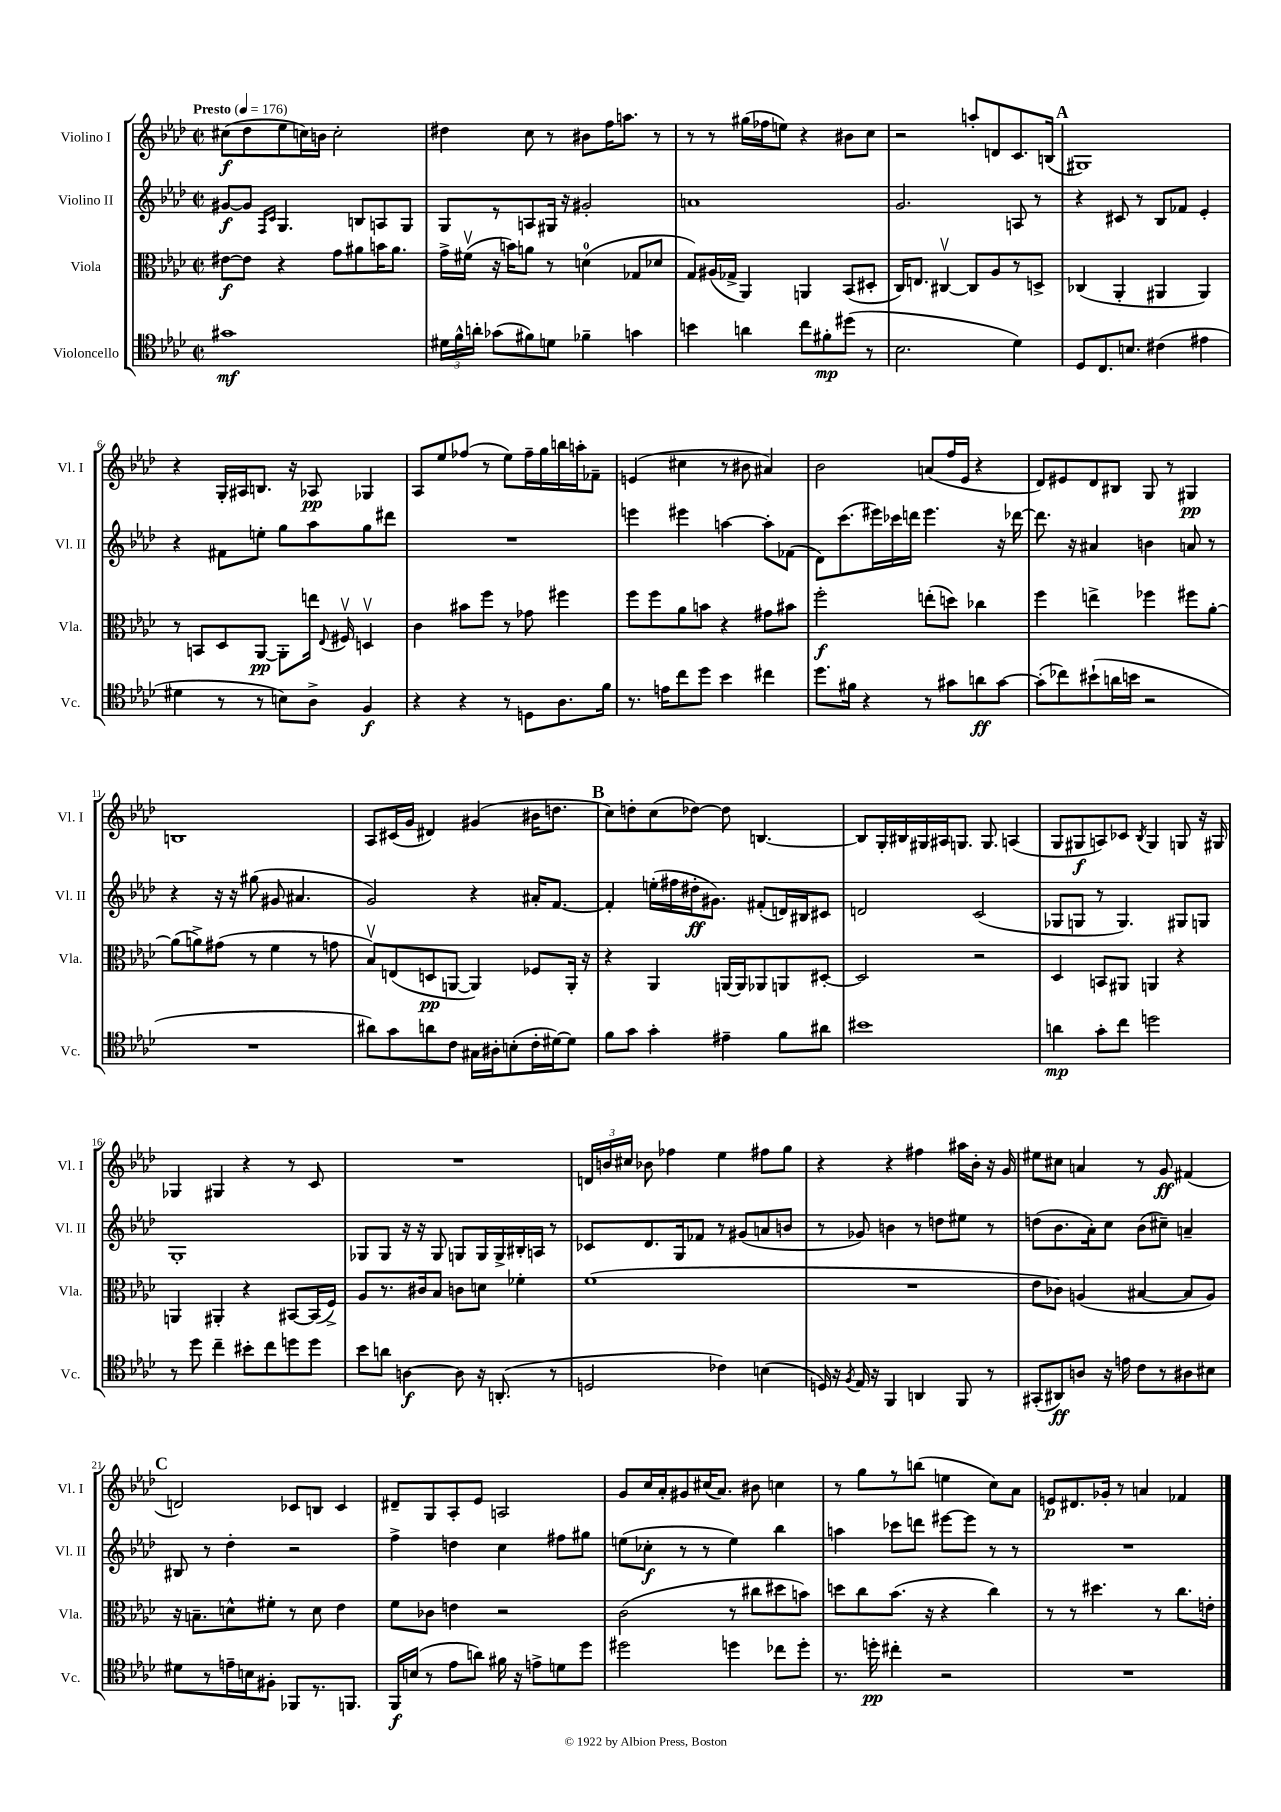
<<
\new StaffGroup <<
\new Staff = "s0" \with { instrumentName = "Violino I" shortInstrumentName = "Vl. I" } {
    \clef treble \key aes \major \defaultTimeSignature \time 2/2 \tempo "Presto" 4 = 176
    \autoBeamOff cis''8[\f( des''8 ees''8 c''16) b'16] c''2-. |
    dis''4 c''8 r8 bis'8[ f''16 a''8.] r8 |
    r8 r8 gis''16[( fes''16 e''8]) r4 bis'8[ c''8] |
    r2 a''8[-. d'8 c'8. b16]( |
    \mark \markup { \bold "A" } gis1) |
    r4 g16[-. ais16 b8.] r16 aes8\pp ges4 |
    aes8[ ees''8 fes''8]( r8 ees''8[) fes''16-- g''16 b''16 a''16-. fes'8]-- |
    e'4( cis''4 r8 bis'8 ais'4) |
    bes'2 a'8[( f''16 ees'16] r4 |
    des'8[) eis'8 des'8 bis8] g8 r8 gis4\pp |
    b1 |
    aes8[ cis'16( g'16] dis'4) gis'4( bis'16[ d''8.] |
    \mark \markup { \bold "B" } c''8[) d''8-. c''8( des''8]~) des''8 b4.~ |
    b8[ g16-. bis16 gis16 ais16 g8.] g8. a4( |
    g8[ gis8\f a8) ces'8] \acciaccatura { bes8 } gis4 g8 r16 gis16 |
    ges4 gis4 r4 r8 c'8 |
    R1 |
    \tuplet 3/2 { d'16[ b'16 cis''16] } bes'8 fes''4 ees''4 fis''8[ g''8] |
    r4 r4 fis''4 ais''16[ bes'16]-. r16 g'16 |
    eis''8[ cis''8] a'4 r8 g'8\ff fis'4( |
    \mark \markup { \bold "C" } d'2) ces'8[ b8] ces'4 |
    dis'8[-- g8 aes8-. ees'8] a2 |
    g'8[ c''16 aes'16-. gis'8 cis''16( aes'8.]) bis'8 c''4 |
    r8 g''8[ r8 b''8]( e''4 c''8[) aes'8] |
    e'8[\p dis'8. ges'16]-. r8 a'4 fes'4 \bar "|." |
}
\new Staff = "s1" \with { instrumentName = "Violino II" shortInstrumentName = "Vl. II" } {
    \clef treble \key aes \major \defaultTimeSignature \time 2/2
    \autoBeamOff gis'8[~\f gis'8] \grace { f16[ c'16] } g4. b8[ a8 g8] |
    g8[ r8 a8 gis16] r16 gis'2-. |
    a'1 |
    g'2. a8 r8 |
    \mark \markup { \bold "A" } r4 cis'8 r8 bes8[ fes'8] ees'4-. |
    r4 fis'8[ e''8]-. g''8[ aes''8 g''8 dis'''8] |
    R1 |
    e'''4 eis'''4 a''4~ a''8[-. fes'8]( |
    des'8[) c'''8.( eis'''16) ces'''16 d'''16] eis'''4. r16 des'''16~ |
    des'''8. r16 ais'4 b'4 a'8 r8 |
    r4 r16 r16 gis''8( gis'8 ais'4. |
    g'2) r4 ais'16[-. f'8.]~ |
    \mark \markup { \bold "B" } f'4-. e''16[-.( fis''16 dis''16-.\ff gis'8.]) fis'8[-.( d'16) bis16 cis'8] |
    d'2 c'2( |
    ges8[ g8] r8 g4.) gis8[ g8] |
    g1-. |
    ges8[ ges8] r16 r16 ges8 g8[ g16 g16-> bis16-. a16] r8 |
    ces'8[ des'8. g16 fes'8] r8 gis'8[( a'8 b'8] |
    r8 ges'8) b'4 r8 d''8[ eis''8] r8 |
    d''8[( bes'8. aes'16-.) c''8] bes'8[( cis''8]--) a'4-- |
    \mark \markup { \bold "C" } bis8 r8 des''4-. r2 |
    f''4-> d''4 c''4 fis''8[ gis''8] |
    e''8[( ces''8]-.\f r8 r8 e''4) bes''4 |
    a''4 ces'''8[ d'''8] eis'''8[~ eis'''8] r8 r8 |
    R1 \bar "|." |
}
\new Staff = "s2" \with { instrumentName = "Viola" shortInstrumentName = "Vla." } {
    \clef alto \key aes \major \defaultTimeSignature \time 2/2
    \autoBeamOff eis'8[~\f eis'8] r4 g'8[ ais'8 b'16 ais'8.] |
    g'16[-> fis'16]\upbow( r16 b'16[) a'8] r8 d'4-0( ges8[ des'8] |
    g8[) ais16( ges16]-> aes,4) a,4 bes,8[( dis8]-. |
    c16[) e8.] cis4~\upbow cis8[ aes8 r8 d8]-> |
    \mark \markup { \bold "A" } ces4( aes,4-. ais,4 ais,4) |
    r8 b,8[ des8 aes,8]~\pp aes,8[-. e''16] \appoggiatura { ees8 } fis16\upbow d4\upbow |
    c'4 bis'8[ f''8] r8 ges'8 fis''4 |
    f''8[ f''8 aes'8 b'8] r4 gis'8[ bis'8] |
    f''2-.\f e''8[-.( d''8]) ces''4 |
    f''4 e''4-> fes''4 fis''8[ aes'8]~-. |
    aes'8[( a'8->) gis'8]( r8 f'4 r8 g'8 |
    bes8[\upbow) e8( d8\pp a,8]~ a,4) fes8[ a,16]-. r16 |
    \mark \markup { \bold "B" } r4 aes,4 a,16[~ a,16 aes,8 a,8 dis8]~-. |
    dis2 r2 |
    des4 b,8[ ais,8] a,4 r4 |
    a,4 ais,4-. r4 bis,8[~ bis,16( f16]->) |
    aes8[ r8. cis'16 bes8] c'8[ d'8] fes'4-. |
    f'1( |
    R1 |
    ees'8[ ces'8]) a4( bis4~ bis8[ a8]) |
    \mark \markup { \bold "C" } r16 b8.[-- d'8-^ fis'8]-. r8 d'8 ees'4 |
    f'8[ ces'8] e'4 r2 |
    c'2( r8 cis''8[ dis''8 b'8]) |
    d''8[ c''8 bes'8.]( r16 r4 c''4) |
    r8 r8 dis''4. r8 c''8.[ e'16]-. \bar "|." |
}
\new Staff = "s3" \with { instrumentName = "Violoncello" shortInstrumentName = "Vc." } {
    \clef tenor \key aes \major \defaultTimeSignature \time 2/2
    \autoBeamOff gis'1\mf |
    \tuplet 3/2 { dis'16[ f'16-^ a'16]-. } ges'8[( fis'8) d'8] fes'4-- g'4 |
    b'4 a'4 c''8[ fis'8-.\mp dis''8]( r8 |
    bes2. des'4) |
    \mark \markup { \bold "A" } des8[ c8. b8.] cis'4( eis'4 |
    dis'4 r8 r8 b8[) aes8]-> f4\f |
    r4 r4 r8 d8[ aes8. f'16] |
    r8. e'16[ c''8 des''8] bes'4 cis''4 |
    des''8.[ fis'16] r4 r8 gis'8[ a'8\ff gis'8]~ |
    gis'8[-.( ces''8) bis'8-!( a'16 b'16] r2 |
    R1 |
    ais'8[) g'8 a'8 c'8] gis16[ ais16-. b8-.( c'16-. dis'16~) dis'8] |
    \mark \markup { \bold "B" } f'8[ g'8] g'4-. eis'4-- f'8[ ais'8] |
    bis'1 |
    a'4\mp g'8[-. c''8] d''2 |
    r8 des''8 c''4-- bis'8[-. c''8 d''8 d''8] |
    bes'8[ a'8] a4~\f a8 r16 a,8.-.( r8 |
    d2 ces'4) b4( |
    d16) r16 \acciaccatura { f8 } ees16 r16 f,4 a,4 f,8 r8 |
    gis,8[-.( ais,8\ff) a8] r16 e'16 c'8[ r8 ais8 bis8] |
    \mark \markup { \bold "C" } dis'8[ r8 e'16-- b16 fis8]-. fes,8[ r8. f,8.] |
    f,16[\f b16]( r8 ees'8[ a'8]) fis'16 r16 e'8[-> d'8 des''8] |
    dis''2 d''4 ces''8[ d''8]-. |
    r8. d''16-.\pp cis''4-. r2 |
    R1 \bar "|." |
}
>>
>>
